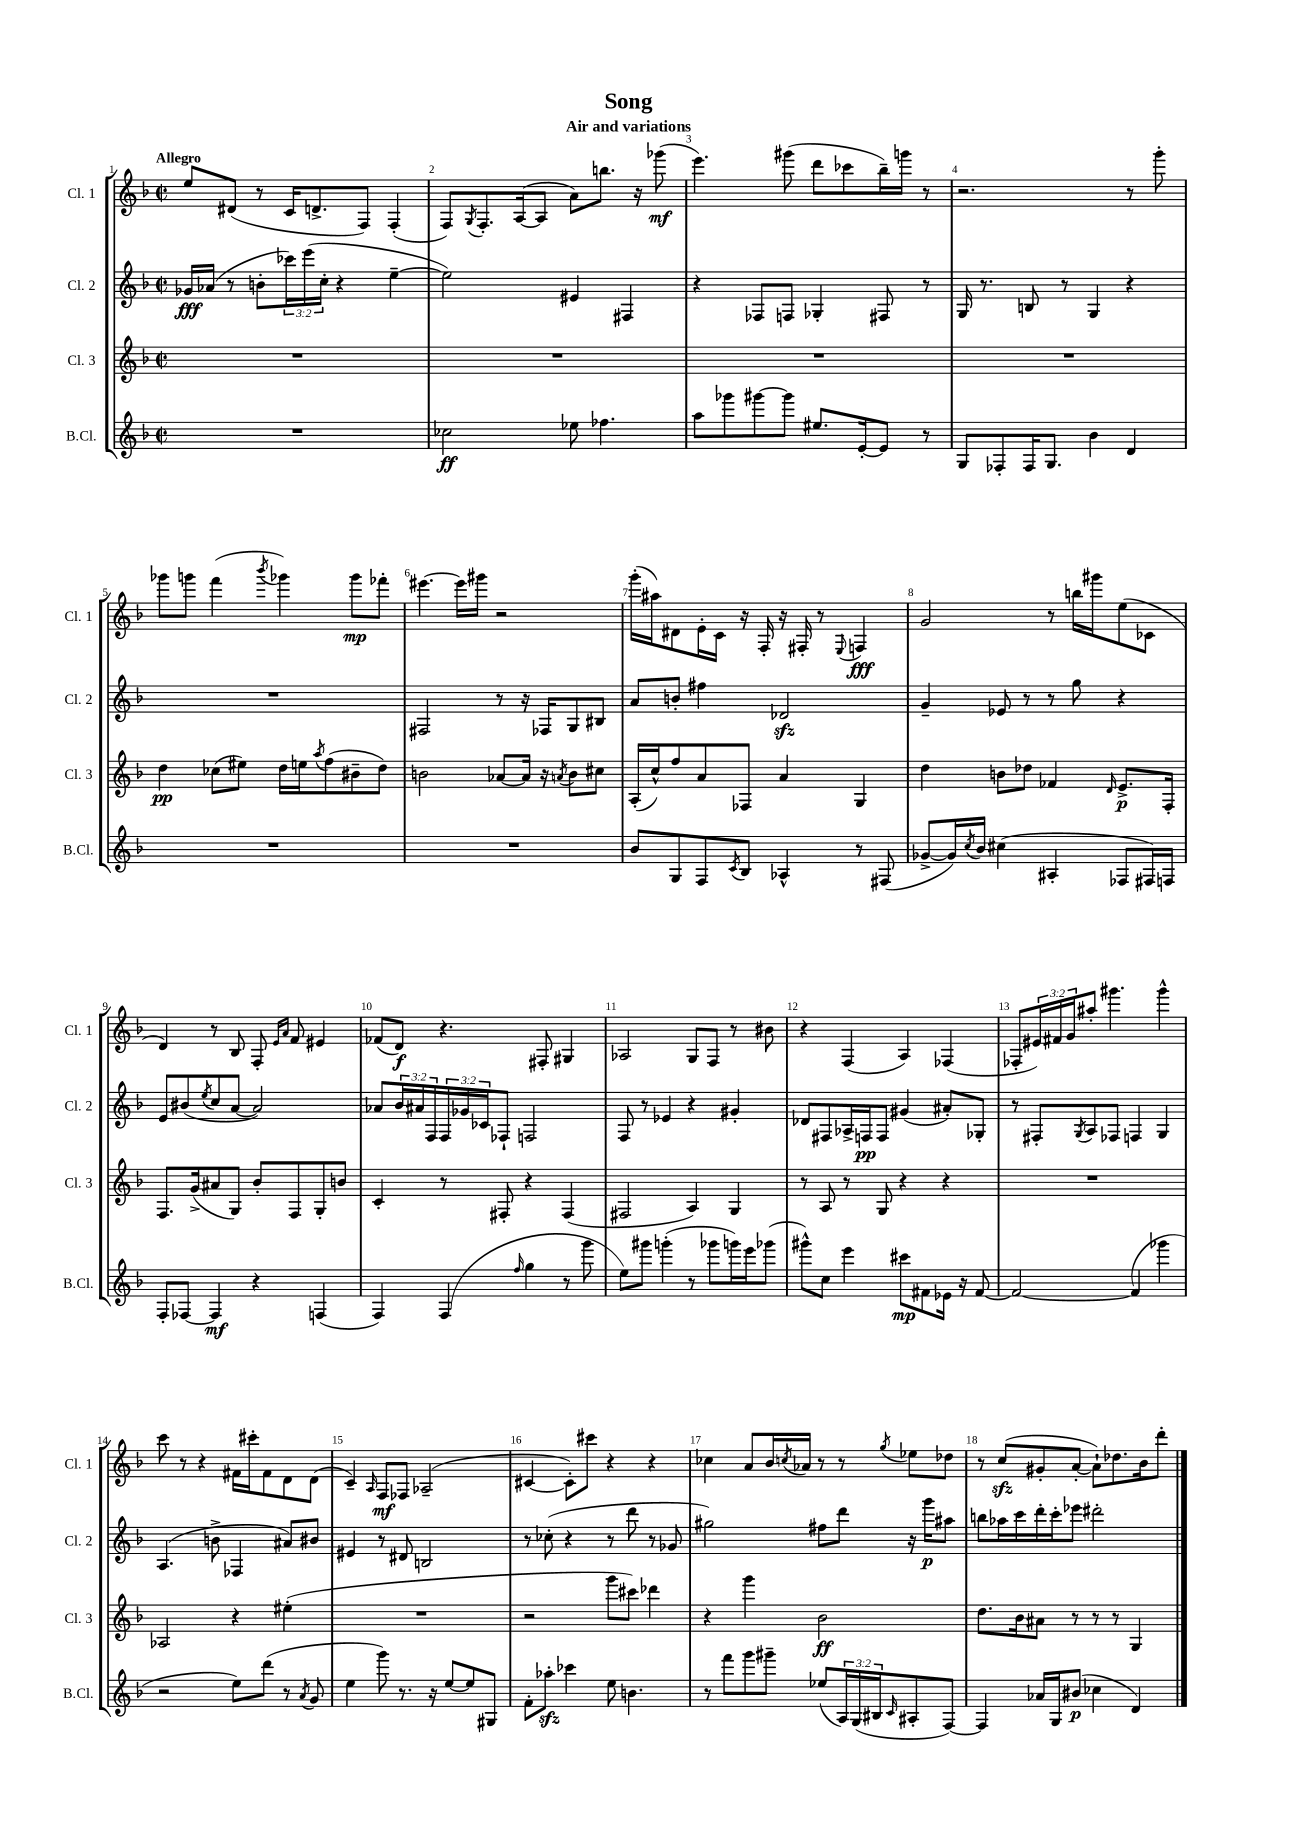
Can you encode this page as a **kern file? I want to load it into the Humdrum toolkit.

**kern	**dynam	**kern	**dynam	**kern	**dynam	**kern	**dynam
*part4	*part4	*part3	*part3	*part2	*part2	*part1	*part1
*staff4	*staff4	*staff3	*staff3	*staff2	*staff2	*staff1	*staff1
*I"B.Cl.	*	*I"Cl. 3	*	*I"Cl. 2	*	*I"Cl. 1	*
*I'B.Cl.	*	*I'Cl. 3	*	*I'Cl. 2	*	*I'Cl. 1	*
*clefG2	*	*clefG2	*	*clefG2	*	*clefG2	*
*k[b-]	*	*k[b-]	*	*k[b-]	*	*k[b-]	*
*M2/2	*	*M2/2	*	*M2/2	*	*M2/2	*
*met(c|)	*	*met(c|)	*	*met(c|)	*	*met(c|)	*
=1	=1	=1	=1	=1	=1	=1	=1
!	!	!	!	!	!	!LO:TX:a:B:t=Allegro	!
1r	.	1r	.	16g-X/LL	fff	8ee/L	.
.	.	.	.	(16a-X/JJ	.	.	.
.	.	.	.	8r	.	(8d#X/J	.
.	.	.	.	8bn'\L	.	8r	.
.	.	.	.	24ccc-X\L)	.	16c/KL	.
.	.	.	.	(24eee\	.	.	.
.	.	.	.	.	.	8.dn^/	.
.	.	.	.	24cc'\JJ	.	.	.
.	.	.	.	4r	.	.	.
.	.	.	.	.	.	8F/J)	.
.	.	.	.	[4ee~\	.	(4F'/	.
=2	=2	=2	=2	=2	=2	=2	=2
2cc-X\	ff	1r	.	2ee\])	.	8F/L)	.
.	.	.	.	.	.	8qG/	.
.	.	.	.	.	.	8.F'/	.
.	.	.	.	.	.	([16A/k	.
.	.	.	.	.	.	8A/J]	.
8ee-X\	.	.	.	4e#X/	.	8a\L)	.
4.ff-X\	.	.	.	.	.	8.bbn\J	.
.	.	.	.	4F#X/	.	.	.
.	.	.	.	.	.	16r	.
.	.	.	.	.	.	(8ggg-X\	mf
=3	=3	=3	=3	=3	=3	=3	=3
8aa\L	.	1r	.	4r	.	4.eee\)	.
8ggg-X\	.	.	.	.	.	.	.
[8ggg#X\	.	.	.	8F-X/L	.	.	.
8ggg#\J]	.	.	.	8Fn/J	.	(8ggg#X\	.
8.ee#X/L	.	.	.	4G-X'/	.	8ddd\L	.
.	.	.	.	.	.	8ccc-X\	.
[16e'/k	.	.	.	.	.	.	.
8e/J]	.	.	.	8F#X/	.	16bb-~\L)	.
.	.	.	.	.	.	16gggn\JJ	.
8r	.	.	.	8r	.	8r	.
=4	=4	=4	=4	=4	=4	=4	=4
8G/L	.	1r	.	16G/	.	2.r	.
.	.	.	.	8.r	.	.	.
8F-X'/	.	.	.	.	.	.	.
16F-/K	.	.	.	8Bn/	.	.	.
8.G/J	.	.	.	.	.	.	.
.	.	.	.	8r	.	.	.
4b-\	.	.	.	4G/	.	.	.
4d/	.	.	.	4r	.	8r	.
.	.	.	.	.	.	8ggg'\	.
!!LO:LB:g=z
=5	=5	=5	=5	=5	=5	=5	=5
1r	.	4dd\	pp	1r	.	8ggg-X\L	.
.	.	.	.	.	.	8gggn\J	.
.	.	(8cc-X\L	.	.	.	(4fff\	.
.	.	8ee#X\J)	.	.	.	.	.
.	.	.	.	.	.	8qbbb-/	.
.	.	16dd\LL	.	.	.	4ggg-X\)	.
.	.	16een\J	.	.	.	.	.
.	.	8qaa/	.	.	.	.	.
.	.	(8ff\	.	.	.	.	.
.	.	8b#X~\	.	.	.	8ggg-\L	mp
.	.	8dd\J)	.	.	.	8fff-X'\J	.
=6	=6	=6	=6	=6	=6	=6	=6
1r	.	2bn\	.	2F#X/	.	[4.eee#X\	.
.	.	.	.	.	.	16eee#\LL]	.
.	.	.	.	.	.	16ggg#X\JJ	.
.	.	[8a-X/L	.	8r	.	2r	.
.	.	16a-/Jk]	.	16r	.	.	.
.	.	16r	.	16F-X/KL	.	.	.
.	.	8qan/	.	.	.	.	.
.	.	8b\L	.	8G/	.	.	.
.	.	8cc#X\J	.	8B#X/J	.	.	.
=7	=7	=7	=7	=7	=7	=7	=7
8b-/L	.	(16A'/LL	.	8a/L	.	(16ggg'\LL	.
.	.	16cc^^/J)	.	.	.	16aa#X\J)	.
8G/	.	8ff/	.	8bn'/J	.	8d#X\	.
8F/	.	8a/	.	4ff#X\	.	16e'\L	.
.	.	.	.	.	.	16c\JJ	.
8qc/	.	.	.	.	.	.	.
8B-/J	.	8F-X/J	.	.	.	16r	.
.	.	.	.	.	.	16F'/	.
4A-X^^/	.	4a/	.	2d-Xzz/	.	16r	.
.	.	.	.	.	.	16F#X'/	.
.	.	.	.	.	.	8r	.
.	.	.	.	.	.	8qqE/	.
8r	.	4G/	.	.	.	4Fn/	fff
(8F#X/	.	.	.	.	.	.	.
=8	=8	=8	=8	=8	=8	=8	=8
[8g-X^/L	.	4dd\	.	4g~/	.	2g/	.
16g-/L])	.	.	.	.	.	.	.
8qcc/	.	.	.	.	.	.	.
16b-/JJ	.	.	.	.	.	.	.
(4cc#X\	.	8bn\L	.	8e-X/	.	.	.
.	.	8dd-X\J	.	8r	.	.	.
4A#X'/	.	4f-X/	.	8r	.	8r	.
.	.	.	.	8gg\	.	16bbn\LL	.
.	.	.	.	.	.	16ggg#X\J	.
.	.	16qqd/	.	.	.	.	.
8F-X/L	.	8.e^/L	p	4r	.	(8ee\	.
16F#X/L)	.	.	.	.	.	8c-X\J	.
16Fn/JJ	.	16F'/Jk	.	.	.	.	.
!!LO:LB:g=z
=9	=9	=9	=9	=9	=9	=9	=9
8F'/L	.	8.F/L	.	8e/L	.	4d/)	.
[8F-X/J	.	.	.	(8b#X/	.	.	.
.	.	(16g^/k	.	.	.	.	.
.	.	.	.	8qee/	.	.	.
4F-/]	mf	8a#X/	.	8cc/	.	8r	.
.	.	8G/J)	.	[8a/J	.	8B-/	.
4r	.	8b-'/L	.	2a/])	.	8F'/	.
.	.	.	.	.	.	16qqe/LL	.
.	.	.	.	.	.	16qqa/JJ	.
.	.	8F/	.	.	.	8f/	.
(4Fn/	.	8G'/	.	.	.	4e#X/	.
.	.	8bn/J	.	.	.	.	.
=10	=10	=10	=10	=10	=10	=10	=10
4F/)	.	4c'/	.	8a-X/L	.	(8f-X/L	.
.	.	.	.	24b-/L	.	8d/J)	f
.	.	.	.	24a#X/	.	.	.
.	.	.	.	24F/	.	.	.
(4F/	.	8r	.	24F/	.	4.r	.
.	.	.	.	24g-X/	.	.	.
.	.	.	.	24c-X/J	.	.	.
.	.	8F#X'/	.	8F-X`/J	.	.	.
16qqff/	.	.	.	.	.	.	.
4gg\	.	4r	.	2Fn/	.	.	.
.	.	.	.	.	.	8F#X'/	.
8r	.	(4F#/	.	.	.	4G#X/	.
8ggg\	.	.	.	.	.	.	.
=11	=11	=11	=11	=11	=11	=11	=11
8ee\L)	.	2F#X/	.	8F/	.	2A-X/	.
8ggg#X\J	.	.	.	8r	.	.	.
(4gggn'\	.	.	.	4e-X/	.	.	.
8r	.	4A/)	.	4r	.	8G/L	.
8ggg-X\L	.	.	.	.	.	8F/J	.
16gggn\L)	.	4G/	.	4g#X'/	.	8r	.
16eee\J	.	.	.	.	.	.	.
(8ggg-X\J	.	.	.	.	.	8b#X\	.
=12	=12	=12	=12	=12	=12	=12	=12
8ggg#X^^\L)	.	8r	.	8d-X/L	.	4r	.
8cc\J	.	8A/	.	8F#X/	.	.	.
4eee\	.	8r	.	16A-X^/L	.	(4F/	.
.	.	.	.	16Fn/J	pp	.	.
.	.	8G/	.	8F/J	.	.	.
8ccc#X\L	mp	4r	.	(4g#X/	.	4A/)	.
8f#X\	.	.	.	.	.	.	.
16e-X\Jk	.	4r	.	8a#X'/L)	.	(4F-X/	.
16r	.	.	.	.	.	.	.
[8f#/	.	.	.	8G-X'/J	.	.	.
=13	=13	=13	=13	=13	=13	=13	=13
2f#/_	.	1r	.	8r	.	8F-X'/L	.
.	.	.	.	8F#X'/L	.	24e#X/L)	.
.	.	.	.	.	.	24f#X/	.
.	.	.	.	.	.	24g/J	.
.	.	.	.	8qG/	.	.	.
.	.	.	.	8A/	.	8aa#X'/J	.
.	.	.	.	8F-X/J	.	4.ggg#X\	.
(4f#/]	.	.	.	4Fn/	.	.	.
4ggg-X\	.	.	.	4G/	.	4ggg#^^\	.
!!LO:LB:g=z
=14	=14	=14	=14	=14	=14	=14	=14
2r	.	2A-X/	.	(4.A/	.	8ccc\	.
.	.	.	.	.	.	8r	.
.	.	.	.	.	.	4r	.
.	.	.	.	8bn^\	.	.	.
8ee\L)	.	4r	.	4F-X/	.	16f#X\LL	.
.	.	.	.	.	.	16ccc#X'\J	.
(8ddd\J	.	.	.	.	.	8f#\	.
8r	.	(4ee#X'\	.	8a#X/L)	.	8d\	.
8qa/	.	.	.	.	.	.	.
8g/	.	.	.	8b#X/J	.	(8d\J	.
=15	=15	=15	=15	=15	=15	=15	=15
4ee\	.	1r	.	4e#X/	.	4c~/)	.
.	.	.	.	.	.	16qqA/	.
8ggg\)	.	.	.	8r	.	8F/L	mf
8.r	.	.	.	8d#X/	.	8F-X/J	.
.	.	.	.	2Bn/	.	(2A-X~/	.
16r	.	.	.	.	.	.	.
[8ee/L	.	.	.	.	.	.	.
8ee/]	.	.	.	.	.	.	.
8G#X/J	.	.	.	.	.	.	.
=16	=16	=16	=16	=16	=16	=16	=16
8f'\L	.	2r	.	8r	.	[4c#X/	.
8aa-Xzz'\J	.	.	.	(8cc-X'\	.	.	.
4ccc-X\	.	.	.	4r	.	8c#'\L])	.
.	.	.	.	.	.	8ccc#X\J	.
8ee\	.	8ggg\L	.	8r	.	4r	.
4.bn\	.	8ccc#X\J)	.	8ddd\	.	.	.
.	.	4ddd-X\	.	8r	.	4r	.
.	.	.	.	8g-X/	.	.	.
=17	=17	=17	=17	=17	=17	=17	=17
8r	.	4r	.	2gg#X\)	.	4cc-X\	.
8fff\L	.	.	.	.	.	.	.
8ggg\	.	4ggg\	.	.	.	8a/L	.
8ggg#X~\J	.	.	.	.	.	16b-/L	.
.	.	.	.	.	.	8qccn/	.
.	.	.	.	.	.	16a-X/JJ	.
(8ee-X/L	.	2b-\	ff	8ff#X\L	.	8r	.
24A/L)	.	.	.	8ddd\J	.	8r	.
(24G/	.	.	.	.	.	.	.
24B#X/J	.	.	.	.	.	.	.
16qqc/	.	.	.	.	.	8qgg/	.
8A#X'/	.	.	.	16r	.	8ee-X\L	.
.	.	.	.	16ggg\KL	p	.	.
[8F/J)	.	.	.	8aa#X\J	.	8dd-X\J	.
=18	=18	=18	=18	=18	=18	=18	=18
4F/]	.	8.dd\L	.	8bbn\L	.	8r	.
.	.	.	.	16aa-X\L	.	(8cczz/L	.
.	.	16b-\k	.	16ccc\	.	.	.
16a-X/LL	.	8a#X\J	.	16ddd'\	.	8g#X'/	.
16G/J	.	.	.	16ccc'\J	.	.	.
(8b#X/J	p	8r	.	8eee-X\J	.	[8a'/J	.
4cc-X\	.	8r	.	2ddd#X'\	.	8a`\L])	.
.	.	8r	.	.	.	8.dd-X\	.
4d/)	.	4G/	.	.	.	.	.
.	.	.	.	.	.	16b-\k	.
.	.	.	.	.	.	8ddd'\J	.
==	==	==	==	==	==	==	==
*-	*-	*-	*-	*-	*-	*-	*-
